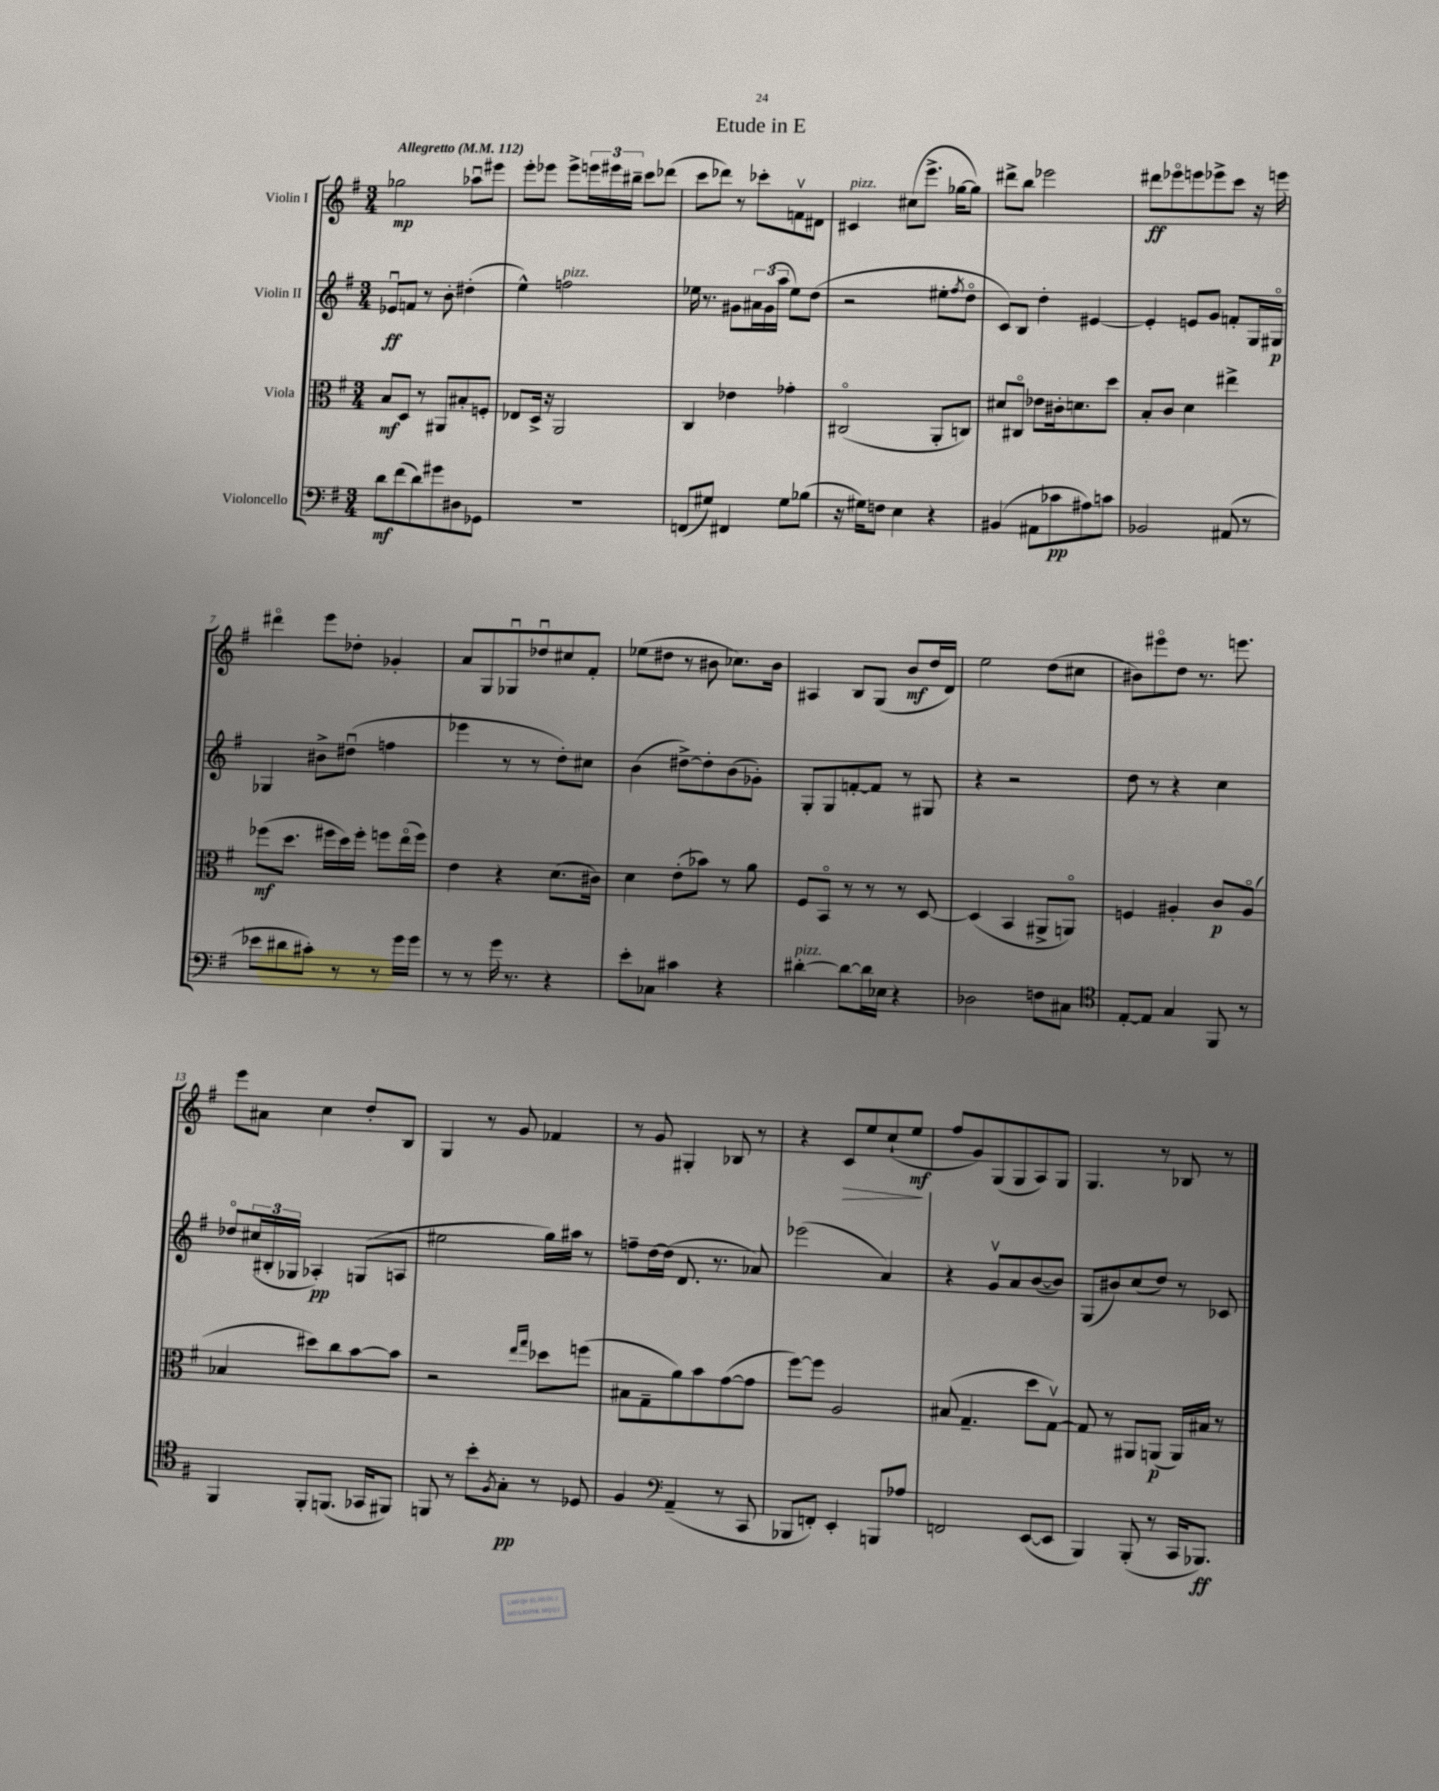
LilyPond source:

\header { title = "Etude in E" }
<<
\new StaffGroup <<
\new Staff = "s0" \with { instrumentName = "Violin I" } {
    \clef treble \key g \major \numericTimeSignature \time 3/4 \tempo "Allegretto" 4 = 112
    ges''2\mp aes''8\downbow eis'''8 |
    e'''8-. ees'''8 ees'''8-> \tuplet 3/2 { e'''16 eis'''16 bis''16-- } c'''8 des'''8( |
    c'''8 des'''8) r8 ces'''8-. f'8\upbow dis'8 |
    cis'4^\markup { \italic "pizz." } cis''8( e'''8.-> ges''16~ ges''8) |
    dis'''8-> b''8 ees'''2 |
    dis'''8\ff ees'''8\flageolet e'''8 ees'''8-> c'''8 r16 e'''16 |
    dis'''4\flageolet e'''8 des''8-. ges'4-. |
    a'8 g8 ges8\downbow des''8\downbow cis''8 fis'8-. |
    ees''8( dis''8 r8 bis'8 ces''8.) bis'16 |
    ais4 b8 g8( b'8\mf d''16 d'16) |
    e''2 d''8( cis''8 |
    bis'8) eis'''8\flageolet d''8 r8. e'''8. |
    e'''8 ais'8 c''4 d''8-. b8 |
    g4 r8 g'8 fes'4 |
    r8 g'8 gis4-. bes8 r8 |
    r4 c'8\> e''8 c''8-!( e''8\mf\! |
    fis''8 g'8) g8( g8 a8) g8 |
    g4. r8 bes8 r8 \bar "|." |
}
\new Staff = "s1" \with { instrumentName = "Violin II" } {
    \clef treble \key g \major \numericTimeSignature \time 3/4
    ees'8\downbow\ff f'8 r8 b'8-. dis''4-.( |
    e''4-^) f''2^\markup { \italic "pizz." } |
    ees''16 r8. gis'8 \tuplet 3/2 { ais'16 gis'16( a''16 } ees''8) d''8( |
    r2 eis''8-. \acciaccatura { fis''8 } d''8\flageolet |
    c'8) b8 d''4-. eis'4~ |
    eis'4-. e'8 g'8 f'8-. g16 gis16\flageolet\p |
    ges4 bis'8-> dis''8\downbow( f''4 |
    ees'''4 r8 r8 d''8-.) cis''8 |
    b'4( dis''8~->) dis''8-. b'8( ges'8-.) |
    g8-. g8 f'8~-. f'8 r8 gis8 |
    r4 r2 |
    d''8 r8 r4 c''4 |
    des''8\flageolet \tuplet 3/2 { cis''16( bis16-. ges16 } aes4-.\pp) g8( a8 |
    eis''2 g''16) ais''16 r8 |
    f''8-- d''16~ d''16( d'8. r8. aes'8) |
    ees'''2( a'4) |
    r4 g'8\upbow a'8 b'8~( b'8) |
    g8( bis'8) c''8( d''8) r8 ces'8 \bar "|." |
}
\new Staff = "s2" \with { instrumentName = "Viola" } {
    \clef alto \key g \major \numericTimeSignature \time 3/4
    b8\mf d8 r8 ais,8 bis8-. f8-. |
    ees8 d16-> r16 a,2 |
    c4 ees'4 ges'4-. |
    cis2\flageolet( a,8-. c8) |
    dis'8 cis8\flageolet ees'8 cis'16-. d'8. d''8 |
    b8-. c'8 d'4 eis''4-> |
    fes''8\mf( d''8. fis''16 d''16) fis''16-. f''8 e''16\flageolet( f''16) |
    e'4 r4 d'8.( cis'16) |
    d'4 e'8-.( bes'8) r8 a'8 |
    fis8 b,8\flageolet r8 r8 r8 d8~ |
    d4( b,4 ais,8-> a,8\flageolet) |
    f4 ais4-. c'8\p ais8\flageolet( |
    bes4 dis''8) c''8 b'8~ b'8 |
    r2 \grace { e''16 g''16 } des''8 f''8( |
    bis8 g8-- a'8) b'8 g'8~( g'8 |
    fis''8~) fis''8 a2 |
    bis8( g4.-- d''8 g8~\upbow) |
    g8 r8 ais,8 a,8\p( a,16) bis16 r8 \bar "|." |
}
\new Staff = "s3" \with { instrumentName = "Violoncello" } {
    \clef bass \key g \major \numericTimeSignature \time 3/4
    d'8\mf fis'8( d'8) gis'8 dis8 ges,8 |
    R2. |
    f,8( gis8) fis,4 gis8 bes8( |
    r16 gis16) f8 e4 r4 |
    bis,4( ais,8 ces'8\pp ais8) c'8 |
    bes,2 ais,8( r8 |
    ees'8 dis'8 cis'8-.) r8 r8 g'16 g'16 |
    r8 r8 g'16 r8. r4 |
    e'8-. ces8 cis'4 r4 |
    dis'4~-.^\markup { \italic "pizz." } dis'8~ dis'16 ees16 r4 |
    des2 f8 cis8 |
    \clef tenor e8~-. e8 g4 fis,8 r8 |
    fis,4 fis,8-. f,8.( ges,16 fis,8) |
    f,8 r8 b'8-. \acciaccatura { fis8 } g8-.\pp r8 des8 |
    fis4 \clef bass a,4--( r8 c,8 |
    bes,,8 f,8-.) e,4-. b,,8 aes8 |
    f,2 e,8~( e,8 |
    b,,4) b,,8-.( r8 c,16 bes,,8.\ff) \bar "|." |
}
>>
>>
